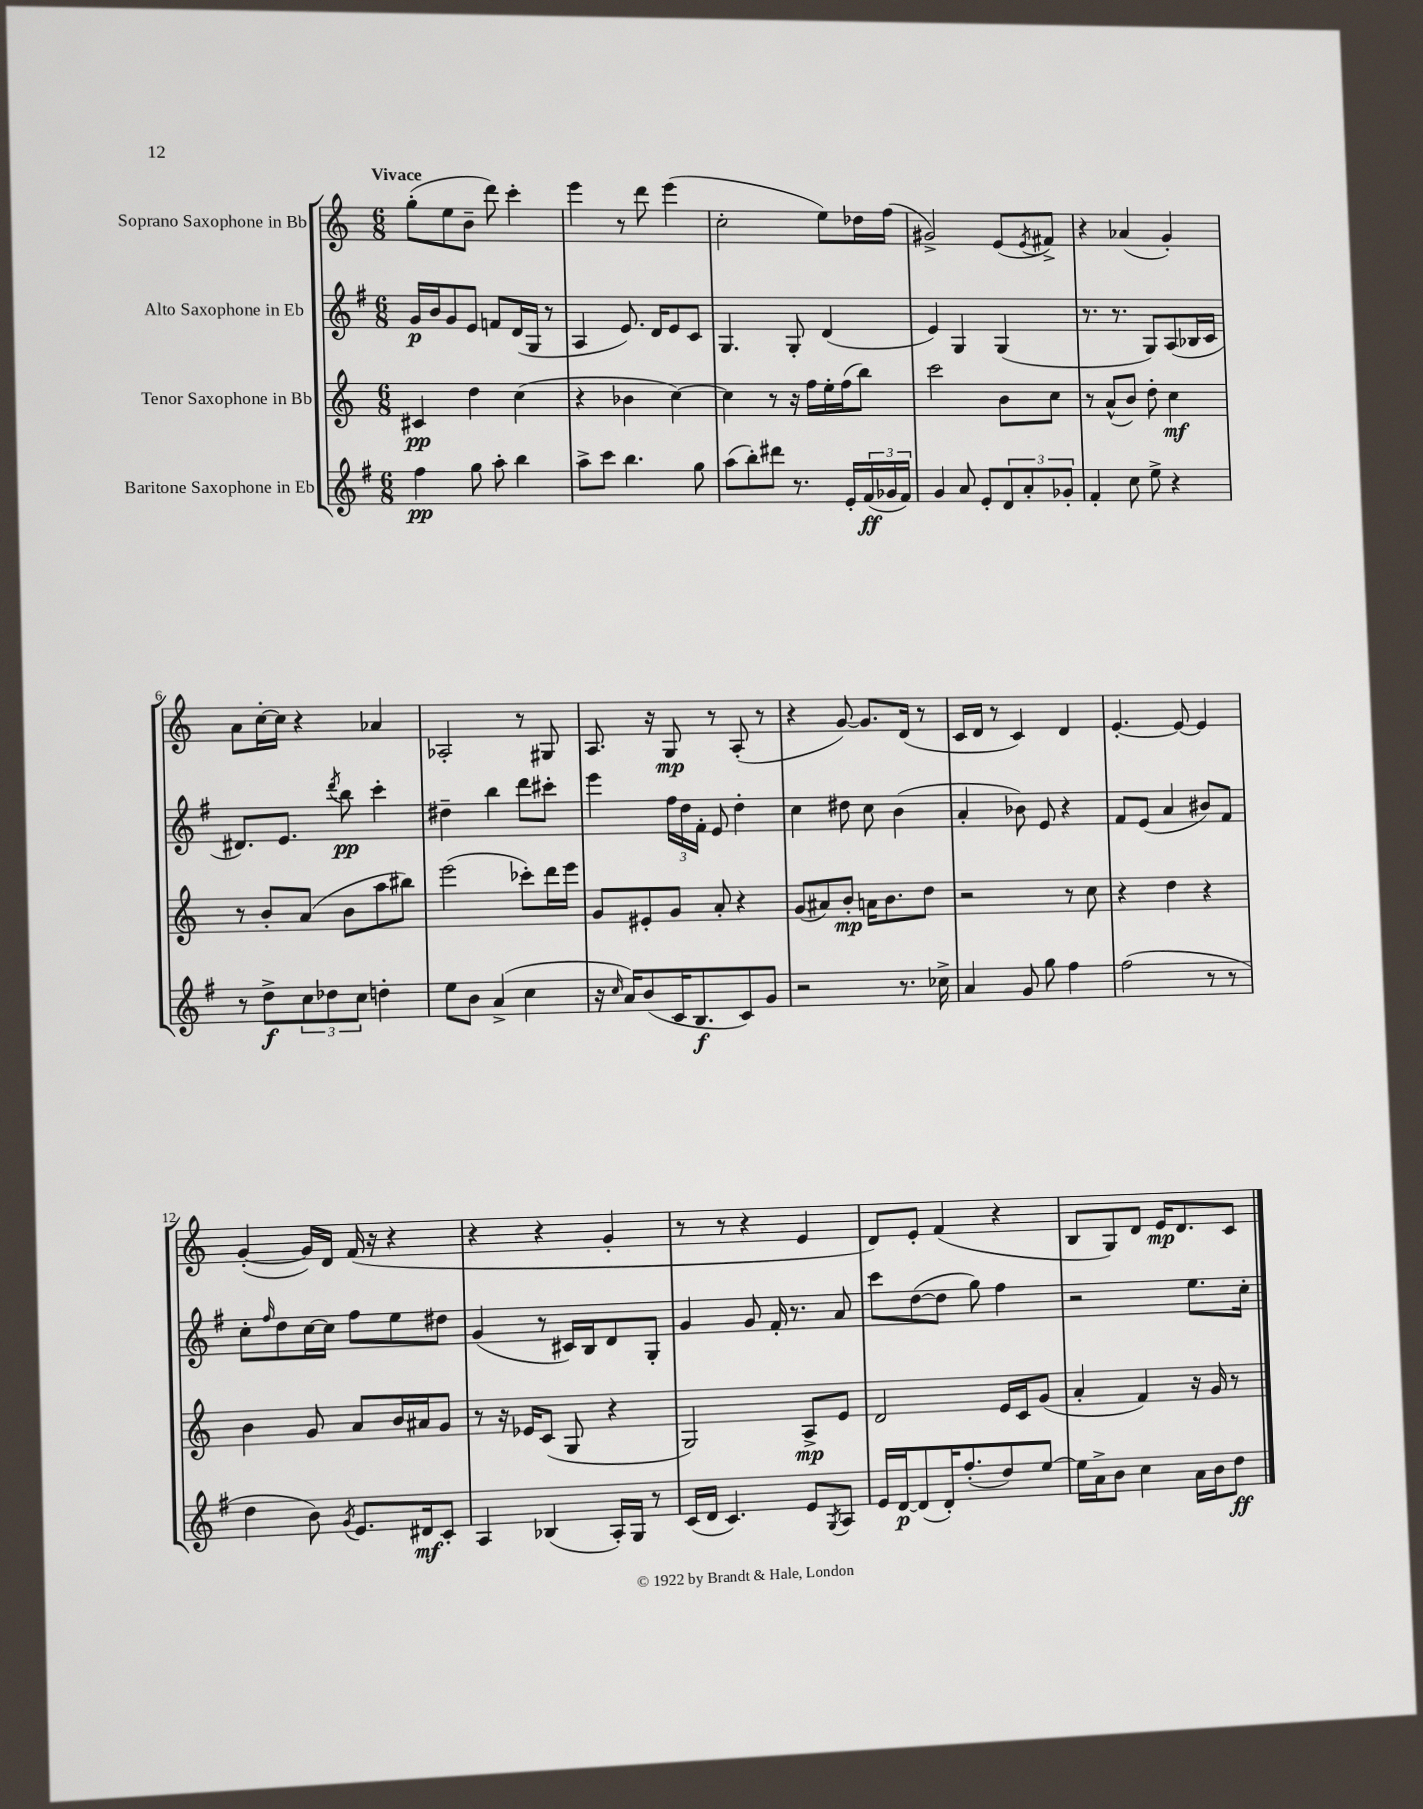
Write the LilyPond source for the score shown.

<<
\new StaffGroup <<
\new Staff = "s0" \with { instrumentName = "Soprano Saxophone in Bb" } {
    \clef treble \key c \major \numericTimeSignature \time 6/8 \tempo "Vivace"
    g''8-.( e''8 b'8-- d'''8) c'''4-. |
    e'''4 r8 d'''8 e'''4( |
    c''2-. e''8) des''16 f''16( |
    gis'2->) e'8( \acciaccatura { e'8 } fis'8->) |
    r4 aes'4( g'4-.) |
    a'8 c''16~-. c''16 r4 aes'4 |
    aes2-. r8 gis8 |
    a8. r16 g8\mp r8 a8-.( r8 |
    r4 g'8~) g'8. d'16( r8 |
    c'16 d'16 r8 c'4) d'4 |
    e'4.~-. e'8~ e'4 |
    g'4~-.( g'16) d'16 f'16( r16 r4 |
    r4 r4 g'4-. |
    r8 r8 r4 e'4 |
    d'8) e'8-. f'4( r4 |
    b8 g8) d'8 e'16\mp d'8. c'8 \bar "|." |
}
\new Staff = "s1" \with { instrumentName = "Alto Saxophone in Eb" } {
    \clef treble \key g \major \numericTimeSignature \time 6/8
    g'16\p b'16 g'8 e'8 f'8 d'16( g16 r8 |
    a4 e'8.) d'16 e'8 c'8 |
    g4. g8-. d'4( |
    e'4) g4 g4( |
    r8. r8. g8) a8( bes16 c'16 |
    dis'8.) e'8. \acciaccatura { d'''8 } b''8\pp c'''4-. |
    dis''4-- b''4 d'''8 cis'''8-. |
    e'''4 \tuplet 3/2 { fis''16 d''16 fis'16-. } e'8 d''4-. |
    c''4 dis''8 c''8 b'4( |
    a'4-. bes'8) e'8 r4 |
    fis'8 e'8( a'4 bis'8) fis'8 |
    c''8-. \grace { fis''16 } d''8 c''16~ c''16 fis''8 e''8 dis''8 |
    g'4( r8 cis'16) b16 d'8 g8-. |
    g'4 g'8 fis'16-. r8. a'8 |
    c'''8 d''8~( d''8 g''8) fis''4 |
    r2 e''8. c''16-. \bar "|." |
}
\new Staff = "s2" \with { instrumentName = "Tenor Saxophone in Bb" } {
    \clef treble \key c \major \numericTimeSignature \time 6/8
    cis'4\pp d''4 c''4( |
    r4 bes'4 c''4~) |
    c''4 r8 r16 f''16 e''16-. f''16( b''8) |
    c'''2 b'8 c''8 |
    r8 a'8-^( b'8) d''8-. c''4\mf |
    r8 b'8-. a'8( b'8 a''8 bis''8) |
    e'''2( ces'''8-.) d'''16 e'''16 |
    g'8 eis'8-. g'8 a'8-. r4 |
    g'8( ais'8) b'8-.\mp a'16 b'8. d''8 |
    r2 r8 c''8 |
    r4 d''4 r4 |
    b'4 g'8 a'8 b'16 ais'16 g'8 |
    r8 r16 ees'16 c'8( g8 r4 |
    g2) a8->\mp e'8 |
    d'2 e'16 c'16 g'8( |
    a'4-. f'4) r16 g'16 r8 \bar "|." |
}
\new Staff = "s3" \with { instrumentName = "Baritone Saxophone in Eb" } {
    \clef treble \key g \major \numericTimeSignature \time 6/8
    fis''4\pp g''8 a''8-. b''4 |
    a''8-> c'''8 b''4. g''8 |
    a''8( b''8-.) dis'''8 r8. e'16-. \tuplet 3/2 { fis'16\ff( ges'16 fis'16) } |
    g'4 a'8 e'8-. \tuplet 3/2 { d'8 a'8-. ges'8-. } |
    fis'4-. c''8 e''8-> r4 |
    r8 d''8->\f \tuplet 3/2 { c''8 des''8 c''8 } d''4-. |
    e''8 b'8 a'4->( c''4 |
    r16 \grace { c''16 } a'16) b'8( c'16 b8.\f c'8) g'8 |
    r2 r8. ces''16-> |
    a'4 g'8 g''8 fis''4 |
    fis''2( r8 r8 |
    d''4 b'8) \acciaccatura { g'8 } e'8. dis'16\mf c'8-. |
    a4 bes4( a16-.) g16 r8 |
    c'16( d'16 c'4.) e'8 \acciaccatura { g8 } a8 |
    e'16 d'16~\p d'8( d'16-.) fis''8.-.( d''8) e''8~ |
    e''16 a'16-> b'8 c''4 a'16 b'16 d''8\ff \bar "|." |
}
>>
>>
